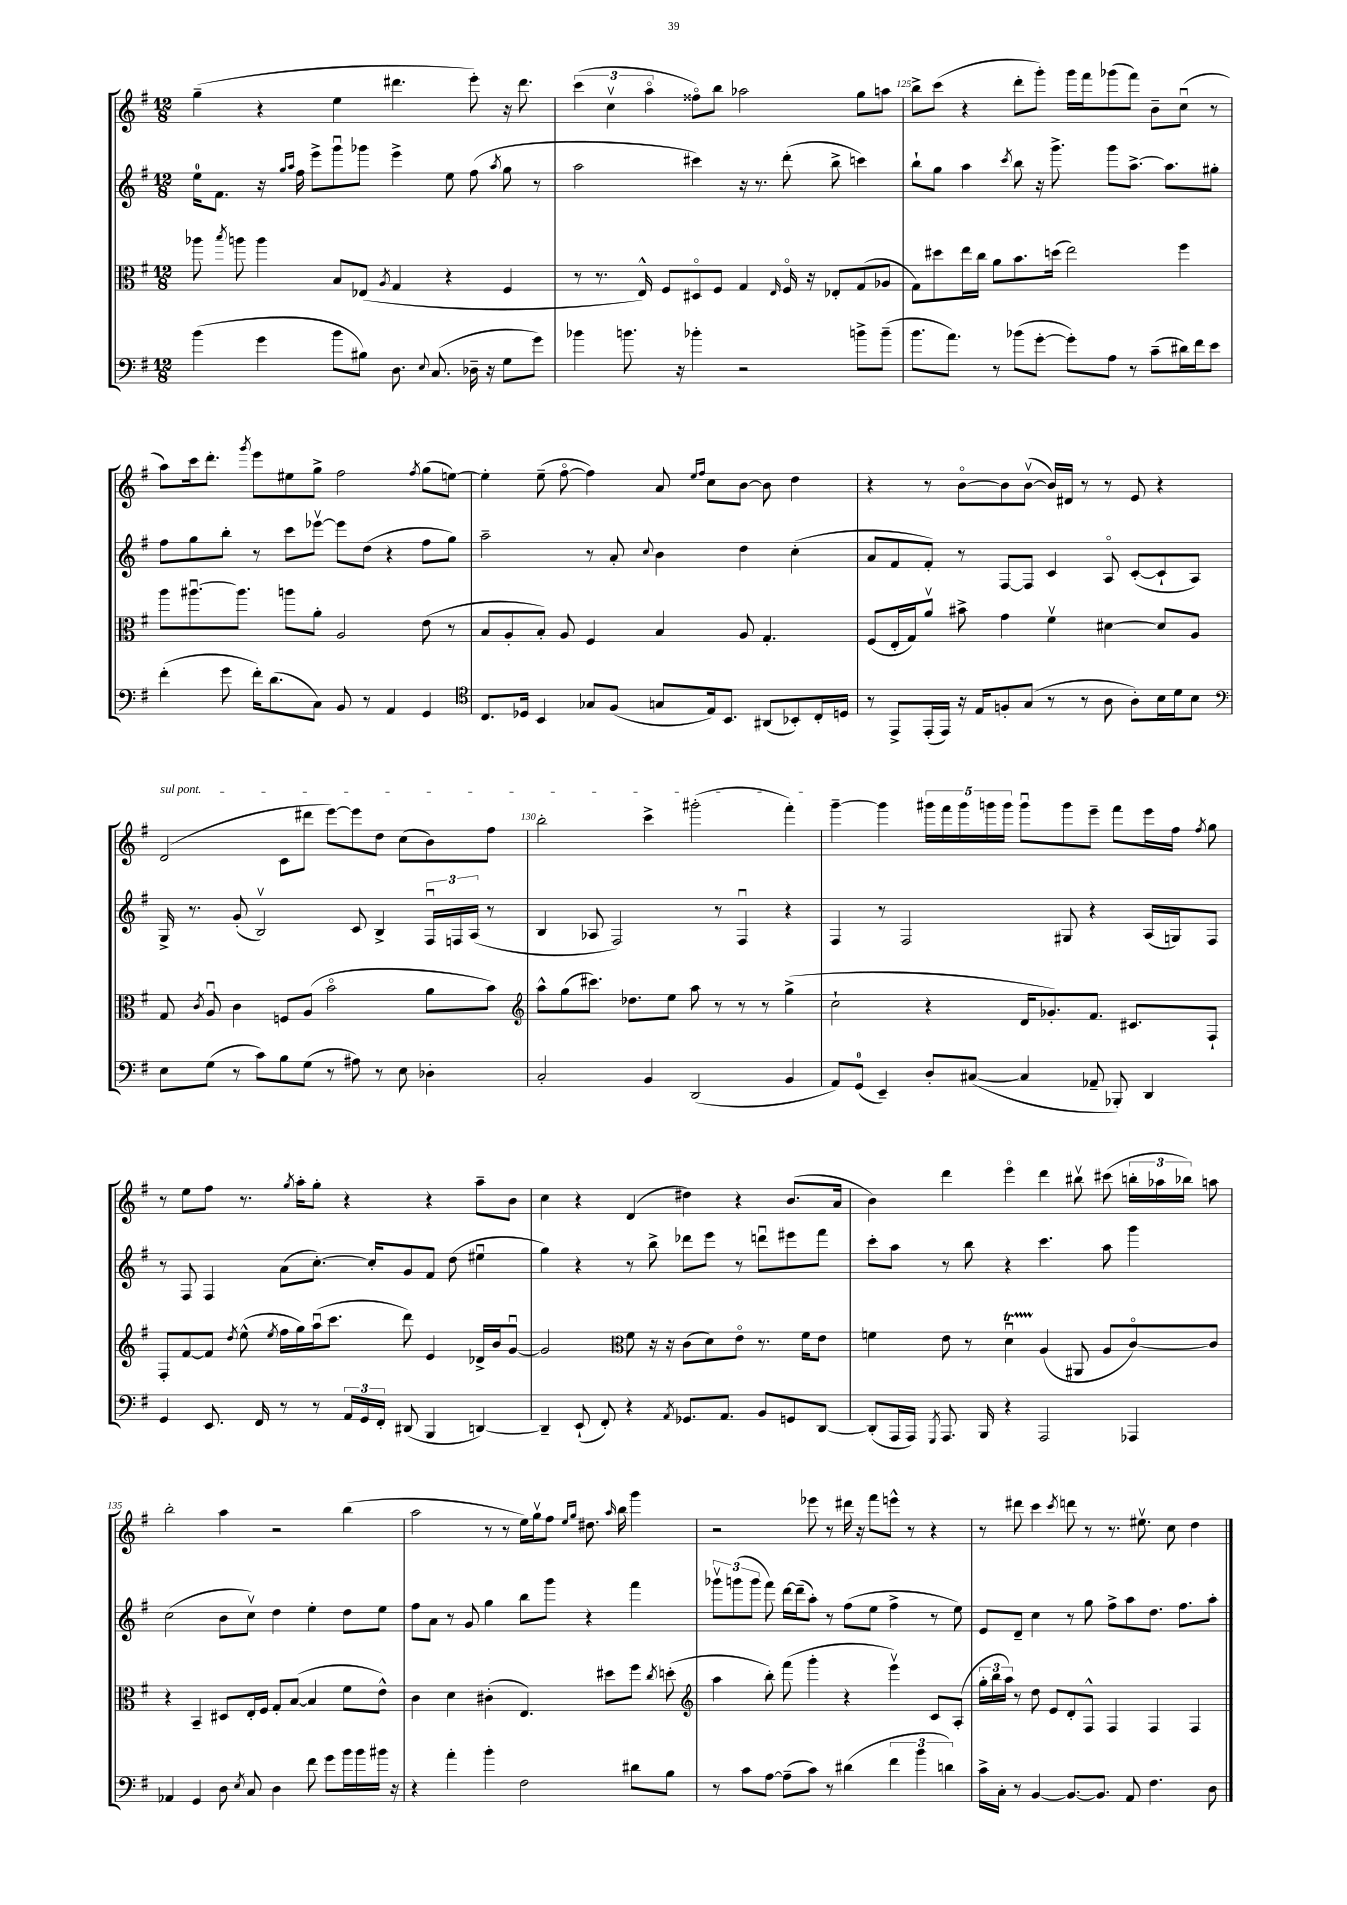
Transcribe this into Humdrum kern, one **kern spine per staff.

**kern	**kern	**kern	**kern
*part4	*part3	*part2	*part1
*staff4	*staff3	*staff2	*staff1
*clefF4	*clefC3	*clefG2	*clefG2
*k[f#]	*k[f#]	*k[f#]	*k[f#]
*M12/8	*M12/8	*M12/8	*M12/8
=123	=123	=123	=123
(4b\	8aa-X\	16ee\KL	(4gg~\
.	.	8.f#\J	.
.	8qbb/	.	.
.	8aan\	.	.
4g\	4aa\	16r	4r
.	.	16qqgg/LL	.
.	.	16qqaa/JJ	.
.	.	16ff#\	.
.	.	8eee^\L	.
8b\L	8B/L	8gggu\	4ee\
8B#X\J)	(8E-X/J	8ggg-X\J	.
.	8qA/	.	.
8.D\	4G/	4eee^\	4.ddd#X\
8qqE/	.	.	.
(8.C/	.	.	.
.	4r	8ee\	.
16D-X~\	.	(8ff#\	8eee'\)
16r	.	.	.
.	.	8qaa/	.
8G\L	4F#/	8gg\	16r
.	.	.	8.ddd#\
8g\J)	.	8r	.
=124	=124	=124	=124
4b-X\	8r	2aa\	(6ccc\
.	8.r	.	.
.	.	.	6ccv\
8.bn\	.	.	.
.	16E^^/)	.	.
.	.	.	6aa\
.	8F#/L	.	.
16r	.	.	.
4b-X'\	8D#X/	4ccc#X\)	8ff##X\L)
.	8F#/J	.	8bb\J
2r	4G/	16r	2aa-X\
.	.	8.r	.
.	16qqE/	.	.
.	16F#/	(8ddd'\	.
.	16r	.	.
.	8E-X'/L	8bb^\	.
8bn^\L	(8G/	4cccn\)	8gg\L
(8b~\J	8A-X/J	.	8aan\J
=125	=125	=125	=125
8.b\L	8G\L)	8bb`\L	8bb^\L
.	8dd#X\	8gg\J	(8ccc\J
8.a\J)	.	.	.
.	16ee\L	4aa\	4r
.	16cc\JJ	.	.
8r	8a\L	.	.
.	.	8qccc/	.
(8b-X\L	8.b\	8bb\	8ddd'\L
[8g'\J	.	16r	8ggg'\J)
.	(16ddn\Jk	8.ggg^\	.
8g'\L])	2ee\)	.	16ggg\LL
.	.	.	16fff#\J
8A\J	.	8ggg\L	(8ggg-X\
8r	.	[8.aa^\J	8fff#\J)
(8c~\L	.	.	8b~\L
.	.	8.aa\L]	.
16d#X\L)	4ff#\	.	(8ccu\J
16f#\J	.	.	.
8e\J	.	8gg#X'\J	8r
!!LO:LB:g=z
=126	=126	=126	=126
(4f#'\	8aa\L	8ff#\L	8aa\L)
.	[8.aa#Xu\	8gg\	16ccc\k
.	.	.	8.ddd'\J
8g\	.	8bb'\J	.
.	8.aa#\J]	.	.
.	.	.	8qggg/
16f#'\KL)	.	8r	8eee\L
(8.d\	.	.	.
.	8aan\L	8ccc\L	8ee#X\
8C\J)	8a'\J	[8eee-Xv\J	8gg^\J
8BB/	2A/	8eee-\L]	2ff#\
8r	.	(8dd\J	.
4AA/	.	4r	.
.	.	.	8qff#/
4GG/	(8e\	8ff#\L	(8gg\L
.	8r	8gg\J)	[8een\J)
=127	=127	=127	=127
*clefC4	*	*	*
8.C/L	8B/L	2aa~\	4ee'\]
.	8A'/	.	.
16D-X/Jk	.	.	.
4BB/	8B'/J)	.	(8ee~\
.	8A/	.	[8ff#\
8G-X/L	4F#/	8r	4ff#\])
(8F#/J	.	8a'/	.
.	.	8qqcc/	.
8Gn/L	4B/	4b\	8a/
.	.	.	16qqee/LL
.	.	.	16qqff#/JJ
16E/k)	.	.	8cc\L
8.BB/J	.	.	.
.	8A/	4dd\	[8b\J
(8AA#X/L	4.G'/	.	8b\]
8BB-X'/)	.	(4cc'\	4dd\
16C'/L	.	.	.
16Dn/JJ	.	.	.
=128	=128	=128	=128
8r	(8F#/L	8a/L	4r
8EE^/L	16E'/L	8f#/	.
.	16G/J)	.	.
(16EE'/L	8av/J	8f#'/J)	8r
16EE/JJ)	.	.	.
16r	8b#X^\	8r	[8b\L
16E/KL	.	.	.
8Fn'/	4g\	[8F#/L	8b\]
(8G/J	.	8F#/J]	([8bv\J
8r	4f#v\	4c/	16b/LL])
.	.	.	16d#X/JJ
8r	.	.	8r
8A\	[4d#X\	8A/	8r
8A'\L)	.	([8c'/L	8e/
16B\L	8d#/L]	8c`/]	4r
16d\J	.	.	.
8B\J	8A/J	8A/J)	.
!!LO:LB:g=z
=129	=129	=129	=129
*clefF4	*	*	*
!	!	!	!LO:TX:a:i:t=sul pont.
8E\L	8G/	16G^/	(2d/
.	.	8.r	.
.	8qc/	.	.
(8G\J	8Au/	.	.
8r	4c\	(8g'/	.
8c\L)	.	2Bv/)	.
8B\	8Fn/L	.	8c\L
(8G\J	(8A/J	.	8ddd#X\J
8r	2b\	.	[8eee\L)
8A#X\)	.	8c/	8eee\]
8r	.	4B^/	8dd\J
8E\	.	.	(8cc\L
4D-X'\	8a\L	24F#u/LL	8b\)
.	.	24Fn/	.
.	.	(24A/JJ	.
.	8b\J)	8r	8ff#\J
=130	=130	=130	=130
*	*clefG2	*	*
2C'/	8aa^^\L	4B/	2bb'\
.	(8gg\	.	.
.	8.ccc#X\J)	8A-X/	.
.	.	2F#/)	.
.	8.dd-X\L	.	.
4BB/	.	.	4ccc^\
.	8ee\J	.	.
(2DD/	8aa\	.	(2ggg#X'\
.	8r	8r	.
.	8r	4F#u/	.
.	8r	.	.
4BB/	(4gg^\	4r	4fff#'\)
=131	=131	=131	=131
8AA/L)	2cc`\	4F#/	[4ggg~\
(8GG/J	.	.	.
4EE~/)	.	8r	4ggg\]
.	.	2F#/	.
8D'/L	4r	.	20ggg#X\LL
.	.	.	20fff#\
.	.	.	20ggg#\
([8C#X/J	.	.	.
.	.	.	20gggn\
.	.	.	20ggg\JJ
4C#/]	16d/KL	.	8gggu\L
.	8.g-X'/)	.	.
.	.	8G#X/	8ggg\
8AA-X~/	8.f#/J	4r	8eee~\J
8BBB-X'/)	.	.	8fff#\L
.	8.c#X/L	.	.
4DD/	.	(16A/LL	16eee\L
.	.	16Gn/J)	16ff#\JJ
.	.	.	8qff#/
.	8F#`/J	8F#/J	8gg\
!!LO:LB:g=z
=132	=132	=132	=132
4GG/	8F#'/L	8r	8r
.	[8f#/	8F#/	8ee\L
8.EE/	8f#/J]	4F#/	8ff#\J
.	8qdd/	.	.
.	(8ee^^\	.	8.r
16FF#/	.	.	.
.	8qee/	.	.
8r	16ff#\LL	(8a\L	.
.	.	.	8qgg/
.	16gg\)	.	16aa'\KL
8r	(16aau\J	[8.cc'\J)	8gg'\J
.	8.ccc\J	.	.
24AA/LL	.	.	4r
24GG/	.	.	.
.	.	16cc'/KL]	.
24FF#'/JJ	.	.	.
(8DD#X/	8ddd\)	8g/	.
4BBB/	4e/	8f#/J	4r
.	.	(8dd\	.
[4DDn/)	16d-X^/LL	4ee#Xu\	8aa~\L
.	16b/J	.	.
.	[8gu/J	.	8b\J
=133	=133	=133	=133
4DD~/]	2g/]	4gg\)	4cc\
(8EE`/	.	4r	4r
8FF#'/)	.	.	.
*	*clefC3	*	*
4r	8f#\	8r	(4d/
.	16r	8bb^\	.
.	16r	.	.
8qAA/	.	.	.
8.GG-X/L	(8c\L	8ddd-X\L	4dd#X\)
.	8d\)	8eee\J	.
8.AA/J	.	.	.
.	8e\J	8r	4r
8BB/L	8.r	8dddnu\L	.
8GGn/	.	8eee#X\	(8.b/L
.	16f#\KL	.	.
[8DD/J	8e\J	8fff#\J	.
.	.	.	16a/Jk
=134	=134	=134	=134
(8DD'/L]	4fn\	8ccc'\L	4b\)
16AAA/L	.	8aa\J	.
16AAA/JJ)	.	.	.
8qGGG/	.	.	.
8.AAA/	8e\	8r	4ddd\
.	8r	8bb\	.
16BBB/	.	.	.
4r	4dTu\	4r	4eee\
2AAA/	(4A/	4.ccc\	4ddd\
.	8AA#X/	.	8bb#Xv\
.	8A/L	8aa\	(8ccc#X\
4AAA-X/	[8c/)	4ggg\	24bbn'\LL
.	.	.	24aa-X\
.	.	.	24bb-X\JJ)
.	8c/J]	.	8aan\
!!LO:LB:g=z
=135	=135	=135	=135
4AA-X/	4r	(2cc\	2bb'\
4GG/	4BB~/	.	.
8D\	8D#X/L	8b\L	4aa\
8qE/	.	.	.
8C/	16E'/L	8ccv\J)	.
.	16F#/JJ	.	.
4D\	8G'/L	4dd\	2r
.	([8B/J	.	.
8f#\	4B/]	4ee'\	.
8g\L	.	.	.
16b\L	8f#\L	8dd\L	(4bb\
16b\	.	.	.
16b#X\JJ	8e^^\J)	8ee\J	.
16r	.	.	.
=136	=136	=136	=136
4r	4c\	8ff#\L	2aa\
.	.	8a\J	.
4a'\	4d\	8r	.
.	.	8g/	.
4b'\	(4c#X'\	4gg\	8r
.	.	.	8r
2F#\	4.E/)	8bb\L	16ee\LL)
.	.	.	16ggv\J
.	.	8ggg\J	8ff#\J
.	.	.	16qqee/LL
.	.	.	16qqgg/JJ
.	.	4r	8.dd#X\
.	8dd#X\L	.	.
.	.	.	16qqaa/
.	.	.	16bb\
8d#X\L	8ff#\J	4fff#\	4ggg\
.	8qcc/	.	.
8B\J	(8ddn'\	.	.
=137	=137	=137	=137
*	*clefG2	*	*
8r	4aa\	12ggg-Xv\L	2r
.	.	(12gggn\	.
8c\L	.	.	.
.	.	12ggg\J	.
[8A\J	8bb'\)	8fff#\)	.
(8A~\L]	(8fff#\	[16ddd\LL	.
.	.	(16ddd~\J]	.
8c\J)	4ggg'\	8aa'\J)	8eee-X\
8r	.	8r	8r
(4d#X\	4r	(8ff#\L	16ddd#X\
.	.	.	16r
.	.	8ee\J	8fff#\L
6f#\	4eeev\)	4ff#^\	8eeen^^\J
.	.	.	8r
6b\	.	.	.
.	8c/L	8r	4r
6dn\)	.	.	.
.	(8A'/J	8ee\)	.
=138	=138	=138	=138
16c^\LL	24gg'\LL	8e/L	8r
.	24bb\	.	.
16C'\JJ	.	.	.
.	24aa\JJ)	.	.
8r	8r	8d~/J	8ddd#X\
[4BB/	8dd\	4cc\	4ccc\
.	8e/L	.	.
.	.	.	8qccc/
8.BB/L_	8d'/	8r	8dddn\
.	8F#^^/J	8gg\	8r
8.BB/J]	.	.	.
.	4F#/	8ff#^\L	8.r
8AA/	.	8aa\	.
.	.	.	8.ee#Xv\
4.F#\	4F#/	8.dd\J	.
.	.	.	8cc\
.	.	8.ff#\L	.
.	4F#/	.	4dd\
8D\	.	8aa'\J	.
==	==	==	==
*-	*-	*-	*-
